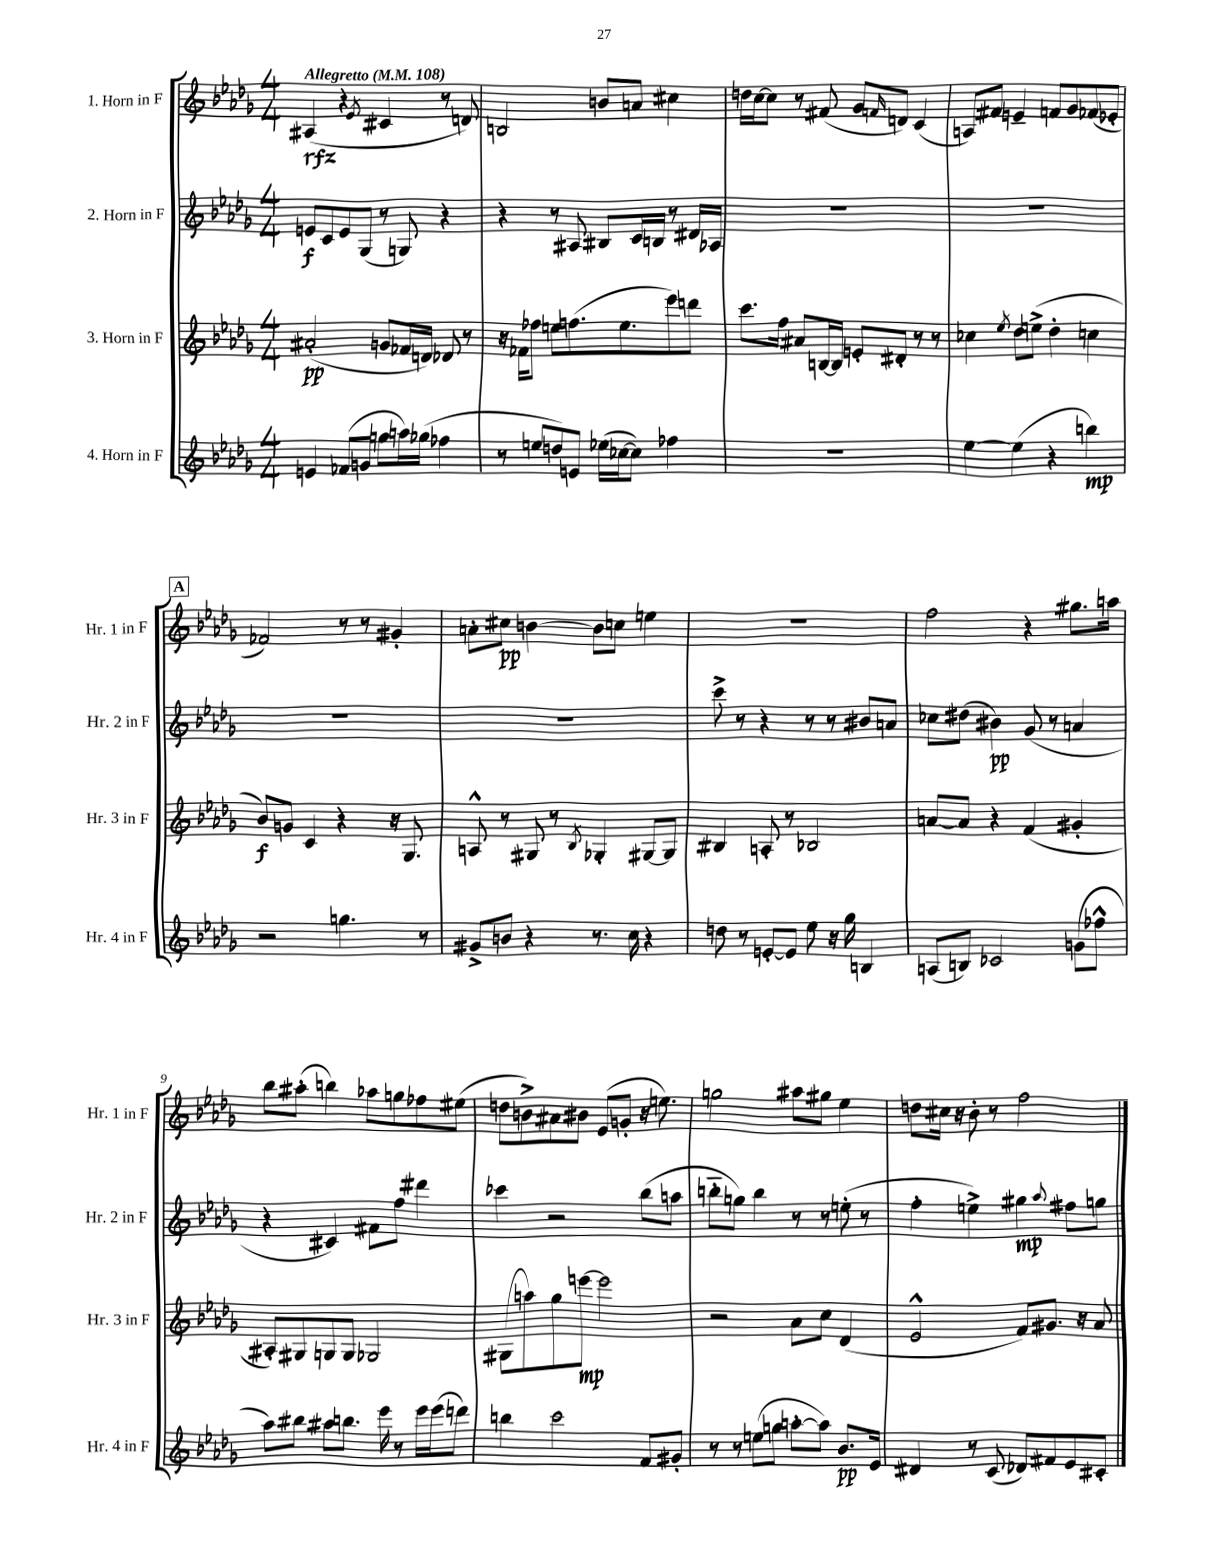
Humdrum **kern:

**kern	**dynam	**kern	**dynam	**kern	**dynam	**kern	**dynam
*part4	*part4	*part3	*part3	*part2	*part2	*part1	*part1
*staff4	*staff4	*staff3	*staff3	*staff2	*staff2	*staff1	*staff1
*I"4. Horn in F	*	*I"3. Horn in F	*	*I"2. Horn in F	*	*I"1. Horn in F	*
*I'Hr. 4 in F	*	*I'Hr. 3 in F	*	*I'Hr. 2 in F	*	*I'Hr. 1 in F	*
*clefG2	*	*clefG2	*	*clefG2	*	*clefG2	*
*k[b-e-a-d-g-]	*	*k[b-e-a-d-g-]	*	*k[b-e-a-d-g-]	*	*k[b-e-a-d-g-]	*
*M4/4	*	*M4/4	*	*M4/4	*	*M4/4	*
*MM108	*	*MM108	*	*MM108	*	*MM108	*
=1	=1	=1	=1	=1	=1	=1	=1
!	!	!	!	!	!	!LO:TX:a:B:t=Allegretto	!
4en/	.	(2a#X'/	pp	8en/L	f	(4A#X/	rfz
.	.	.	.	8c/	.	.	.
(8f-X/L	.	.	.	8e/	.	4r	.
8gn/J	.	.	.	(8G-/J	.	.	.
.	.	.	.	.	.	8qe-/	.
8ggn\L	.	8gn/L	.	8r	.	4c#X/	.
16aan\L)	.	16f-X/L	.	8Gn/)	.	.	.
(16gg-X\JJ	.	16dn/JJ)	.	.	.	.	.
4ff-X\	.	8d-X/	.	4r	.	8r	.
.	.	8r	.	.	.	8dn/)	.
=2	=2	=2	=2	=2	=2	=2	=2
8r	.	16r	.	4r	.	2Bn/	.
.	.	16f-X\KL	.	.	.	.	.
8een/L	.	8ff-X\J	.	.	.	.	.
8ddn/)	.	8een\L	.	8r	.	.	.
8en/J	.	(8.ffn\	.	8A#X/	.	.	.
(16ee-X\LL	.	.	.	8B#X/L	.	8bn/L	.
[16cc-X\J	.	8.ee\	.	.	.	.	.
8cc-\J])	.	.	.	16c/L	.	8an/J	.
.	.	.	.	16Bn/JJ	.	.	.
4ff-X\	.	8eee-\)	.	8r	.	4cc#X\	.
.	.	8dddn\J	.	16d#X/LL	.	.	.
.	.	.	.	16A-X/JJ	.	.	.
=3	=3	=3	=3	=3	=3	=3	=3
1r	.	8.ccc\L	.	1r	.	16ddn\LL	.
.	.	.	.	.	.	[16cc\J	.
.	.	.	.	.	.	8cc\J]	.
.	.	16ff\Jk	.	.	.	.	.
.	.	8a#X/L	.	.	.	8r	.
.	.	[16Bn/L	.	.	.	(8f#X/	.
.	.	16B/JJ]	.	.	.	.	.
.	.	8en'/L	.	.	.	8g-/L	.
.	.	.	.	.	.	16qqfn/	.
.	.	8d#X'/J	.	.	.	8dn/J)	.
.	.	8r	.	.	.	(4c/	.
.	.	8r	.	.	.	.	.
=4	=4	=4	=4	=4	=4	=4	=4
[4ee-\	.	4cc-X\	.	1r	.	8An/L)	.
.	.	.	.	.	.	8f#X/J	.
.	.	8qee-/	.	.	.	.	.
(4ee-\]	.	8dd-\L	.	.	.	4en~/	.
.	.	(8een^\J	.	.	.	.	.
4r	.	4dd-'\	.	.	.	8fn/L	.
.	.	.	.	.	.	8g-/	.
4bbn\)	mp	4ccn\	.	.	.	(8f-X/	.
.	.	.	.	.	.	8e-X'/J	.
!!LO:LB:g=z
!!LO:REH:place=s1:t=A
=5	=5	=5	=5	=5	=5	=5	=5
2r	.	8b-/L)	f	1r	.	2f-X/)	.
.	.	8gn/J	.	.	.	.	.
.	.	4c/	.	.	.	.	.
4.ggn\	.	4r	.	.	.	8r	.
.	.	.	.	.	.	8r	.
.	.	16r	.	.	.	4g#X'/	.
.	.	8.G-/	.	.	.	.	.
8r	.	.	.	.	.	.	.
=6	=6	=6	=6	=6	=6	=6	=6
8g#X^/L	.	8An^^/	.	1r	.	8an'\L	.
8bn/J	.	8r	.	.	.	8cc#X\J	pp
4r	.	8G#X/	.	.	.	[4bn\	.
.	.	8r	.	.	.	.	.
.	.	8qB-/	.	.	.	.	.
8.r	.	4G-X'/	.	.	.	8b\L]	.
.	.	.	.	.	.	8ccn\J	.
16cc\	.	.	.	.	.	.	.
4r	.	[8G#X/L	.	.	.	4een\	.
.	.	8G#/J]	.	.	.	.	.
=7	=7	=7	=7	=7	=7	=7	=7
8ddn\	.	4B#X/	.	8ccc^\	.	1r	.
8r	.	.	.	8r	.	.	.
[8en'/L	.	8An'/	.	4r	.	.	.
8e/J]	.	8r	.	.	.	.	.
8ee-\	.	2B-X/	.	8r	.	.	.
16r	.	.	.	8r	.	.	.
16gg-\	.	.	.	.	.	.	.
4Bn/	.	.	.	8b#X/L	.	.	.
.	.	.	.	8an/J	.	.	.
=8	=8	=8	=8	=8	=8	=8	=8
(8An/L	.	[8an/L	.	8cc-X\L	.	2ff\	.
8Bn/J)	.	8a/J]	.	(8dd#X\J	.	.	.
2c-X/	.	4r	.	4b#X\)	pp	.	.
.	.	(4f/	.	(8g-/	.	4r	.
.	.	.	.	8r	.	.	.
(8gn\L	.	4g#X'/	.	4an/	.	8.gg#X\L	.
8ff-X^^\J	.	.	.	.	.	.	.
.	.	.	.	.	.	16aan\Jk	.
!!LO:LB:g=z
=9	=9	=9	=9	=9	=9	=9	=9
8aa-\L)	.	8A#X'/L)	.	4r	.	8bb-\L	.
8bb#X\J	.	8G#X/	.	.	.	(8aa#X'\J	.
8aa#X\L	.	8Gn/	.	4c#X/)	.	4bbn\)	.
8.bbn\J	.	8G/J	.	.	.	.	.
.	.	2G-X/	.	8f#X\L	.	8aa-X\L	.
16eee-\	.	.	.	.	.	.	.
8r	.	.	.	8ff\J	.	8ggn\	.
16eee-\LL	.	.	.	4ddd#X\	.	8ff-X\	.
(16eee-\J	.	.	.	.	.	.	.
8dddn\J)	.	.	.	.	.	(8ee#X\J	.
=10	=10	=10	=10	=10	=10	=10	=10
4bbn\	.	(8G#X\L	.	4ccc-X\	.	8ddn\L	.
.	.	8aan\)	.	.	.	8bn^\)	.
2ccc\	.	8gg-\	.	2r	.	8a#X\	.
.	.	[8eeen\J	mp	.	.	8b#X\J	.
.	.	2eee\]	.	.	.	(8e-/L	.
.	.	.	.	.	.	8gn'/J	.
8f/L	.	.	.	(8bb-\L	.	16r	.
.	.	.	.	.	.	8.een\)	.
8g#X'/J	.	.	.	8aan\J	.	.	.
=11	=11	=11	=11	=11	=11	=11	=11
8r	.	2r	.	8bbn\L	.	2ggn\	.
8r	.	.	.	8ggn\J)	.	.	.
(8een\L	.	.	.	4bb\	.	.	.
8ggn\J	.	.	.	.	.	.	.
[8aan'\L	.	8a-\L	.	8r	.	8aa#X\L	.
8aa\J])	.	8cc\J	.	8r	.	8gg#X\J	.
8.b-/L	pp	(4d-/	.	(8een'\	.	4ee-\	.
.	.	.	.	8r	.	.	.
16e-/Jk	.	.	.	.	.	.	.
=12	=12	=12	=12	=12	=12	=12	=12
4d#X/	.	2e-^^/	.	4ff'\	.	8ddn\L	.
.	.	.	.	.	.	16cc#X\Jk	.
.	.	.	.	.	.	16r	.
8r	.	.	.	4een^\)	.	8b-'\	.
(8c/	.	.	.	.	.	8r	.
8d-X/L)	.	8f/L)	.	4gg#X\	mp	2ff\	.
8f#X/	.	8.g#X/J	.	.	.	.	.
.	.	.	.	8qqaa-/	.	.	.
8e-/	.	.	.	8ff#X\L	.	.	.
.	.	16r	.	.	.	.	.
8c#X'/J	.	8a-/	.	8ggn\J	.	.	.
==	==	==	==	==	==	==	==
*-	*-	*-	*-	*-	*-	*-	*-
